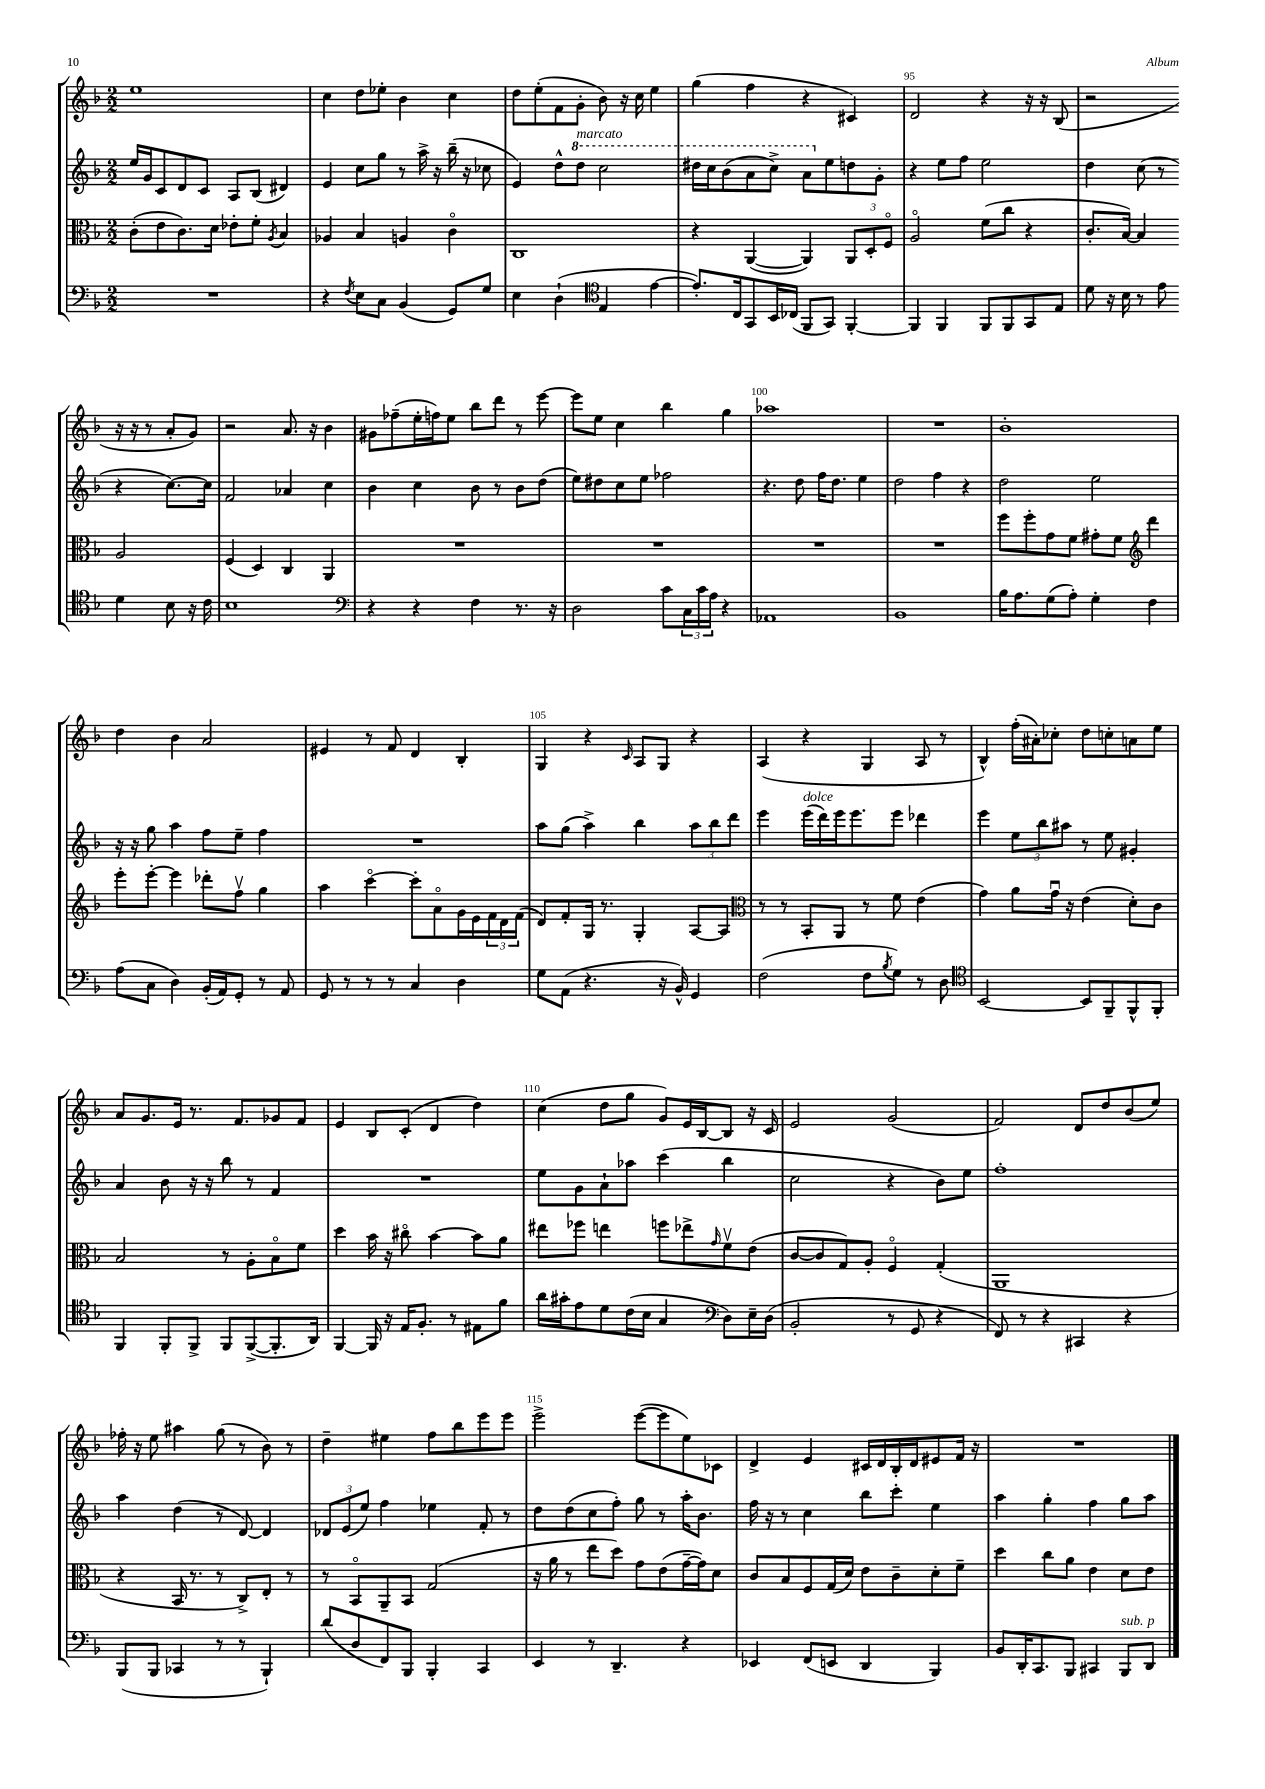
<<
\new StaffGroup <<
\new Staff = "s0" {
    \clef treble \key f \major \numericTimeSignature \time 2/2
    e''1 |
    c''4 d''8 ees''8-. bes'4 c''4 |
    d''8 e''8-.( f'8 g'8-. bes'8) r16 c''16 e''4 |
    g''4( f''4 r4 cis'4) |
    d'2 r4 r16 r16 bes8( |
    r2 r16 r16 r8 a'8-. g'8) |
    r2 a'8. r16 bes'4 |
    gis'8 fes''8--( e''16-. f''16) e''8 bes''8 d'''8 r8 e'''8~ |
    e'''8 e''8 c''4 bes''4 g''4 |
    aes''1 |
    R1 |
    bes'1-. |
    d''4 bes'4 a'2 |
    eis'4 r8 f'8 d'4 bes4-. |
    g4 r4 \grace { c'16 } a8 g8 r4 |
    a4( r4 g4 a8 r8 |
    bes4-^) f''16-.( ais'16-.) ces''8-. d''8 c''8-. a'8 e''8 |
    a'8 g'8. e'16 r8. f'8. ges'8 f'8 |
    e'4 bes8 c'8-.( d'4 d''4) |
    c''4( d''8 g''8 g'8) e'16 bes16~ bes8 r16 c'16 |
    e'2 g'2( |
    f'2) d'8 d''8 bes'8( e''8) |
    fes''16-. r16 e''8 ais''4 g''8( r8 bes'8) r8 |
    d''4-- eis''4 f''8 bes''8 e'''8 e'''8 |
    e'''2-> e'''8~( e'''8 e''8) ces'8 |
    d'4-> e'4 cis'16 d'16 bes16-. d'16 eis'8 f'16 r16 |
    R1 \bar "|." |
}
\new Staff = "s1" {
    \clef treble \key f \major \numericTimeSignature \time 2/2
    e''16 g'16 c'8 d'8 c'8 a8 bes8( dis'4) |
    e'4 c''8 g''8 r8 a''16-> r16 bes''16--( r16 ces''8 |
    e'4) d''8-^ \ottava #1 d'''8^\markup { \italic "marcato" } c'''2 |
    dis'''16 c'''16 bes''8( a''8 c'''8->) a''8 \ottava #0 e''8 d''!8 g'8-. |
    r4 e''8 f''8 e''2 |
    d''4 c''8( r8 r4 c''8.~) c''16 |
    f'2 aes'4 c''4 |
    bes'4 c''4 bes'8 r8 bes'8 d''8( |
    e''8) dis''8 c''8 e''8 fes''2 |
    r4. d''8 f''16 d''8. e''4 |
    d''2 f''4 r4 |
    d''2 e''2 |
    r16 r16 g''8 a''4 f''8 e''8-- f''4 |
    R1 |
    a''8 g''8( a''4->) bes''4 \tuplet 3/2 { a''8 bes''8 d'''8 } |
    e'''4 e'''16^\markup { \italic "dolce" }( d'''16) e'''16 e'''8. e'''8 des'''4 |
    e'''4 \tuplet 3/2 { e''8 bes''8 ais''8 } r8 e''8 gis'4-. |
    a'4 bes'8 r16 r16 bes''8 r8 f'4 |
    R1 |
    e''8 g'8 a'8-! aes''8 c'''4( bes''4 |
    c''2 r4 bes'8) e''8 |
    f''1-. |
    a''4 d''4( r8 d'8~) d'4 |
    \tuplet 3/2 { des'8 e'8( e''8) } f''4 ees''4 f'8-. r8 |
    d''8 d''8( c''8 f''8-.) g''8 r8 a''16-. bes'8. |
    f''16 r16 r8 c''4 bes''8 c'''8-. e''4 |
    a''4 g''4-. f''4 g''8 a''8 \bar "|." |
}
\new Staff = "s2" {
    \clef alto \key f \major \numericTimeSignature \time 2/2
    c'8-.( e'8 c'8.) d'16 ees'8-. f'8-. \acciaccatura { a8 } bes4 |
    aes4 bes4 a4 c'4\flageolet |
    c1 |
    r4 a,4~( a,4) \tuplet 3/2 { a,8 d8-. f8\flageolet } |
    a2\flageolet f'8( c''8 r4 |
    c'8.-. bes16~) bes4 a2 |
    f4( d4) c4 a,4 |
    R1 |
    R1 |
    R1 |
    R1 |
    f''8 f''8-. g'8 f'8 gis'8-. f'8 \clef treble d'''4 |
    e'''8-. e'''8~-. e'''4 des'''8-. f''8\upbow g''4 |
    a''4 c'''4~\flageolet c'''8-. a'8\flageolet g'16 e'16 \tuplet 3/2 { f'16 d'16 f'16( } |
    d'8) f'8-. g16 r8. g4-. a8~ a8 |
    \clef alto r8 r8 bes,8-. a,8 r8 f'8 e'4( |
    g'4) a'8 g'16\downbow r16 e'4( d'8-.) c'8 |
    bes2 r8 a8-. bes8\flageolet f'8 |
    d''4 bes'16 r16 cis''8\flageolet bes'4~ bes'8 a'8 |
    eis''8 fes''8 e''4 f''8 ees''8-> \grace { g'16 } f'8\upbow e'8( |
    c'8~ c'8 g8) a8-. f4\flageolet g4-.( |
    a,1 |
    r4 bes,16 r8. r8 c8->) e8-. r8 |
    r8 bes,8\flageolet a,8-- bes,8 g2( |
    r16 a'16 r8 e''8 d''8) g'8 e'8( g'16~-- g'16) d'8 |
    c'8 bes8 f8 g16( d'16) e'8 c'8-- d'8-. f'8-- |
    d''4 c''8 a'8 e'4 d'8 e'8 \bar "|." |
}
\new Staff = "s3" {
    \clef bass \key f \major \numericTimeSignature \time 2/2
    R1 |
    r4 \acciaccatura { f8 } e8 c8 bes,4( g,8) g8 |
    e4 d4-!( \clef tenor e4 e'4~ |
    e'8.-.) c16 g,8 bes,16 ces16( f,8 g,8) f,4~-. |
    f,4 f,4 f,8 f,8 g,8 e8 |
    d'8 r16 bes16 r8 e'8 d'4 bes8 r16 c'16 |
    bes1 |
    \clef bass r4 r4 f4 r8. r16 |
    d2 c'8 \tuplet 3/2 { c16 c'16 a16 } r4 |
    aes,1 |
    bes,1 |
    bes16 a8. g8( a8-.) g4-. f4 |
    a8( c8 d4) bes,16-.( a,16) g,8-. r8 a,8 |
    g,8 r8 r8 r8 c4 d4 |
    g8 a,8( r4. r16 bes,16-^) g,4 |
    f2( f8 \acciaccatura { bes8 } g8) r8 d8 |
    \clef tenor bes,2~ bes,8 f,8-- f,8-^ f,8-. |
    f,4 f,8-. f,8-> f,8 f,8~->( f,8.-. a,16) |
    f,4~ f,16 r16 e16 f8.-. r8 eis8 f'8 |
    a'16 gis'16-. e'8 d'8 c'16( bes16 g4 \clef bass d8) e16-- d16( |
    bes,2-. r8 g,8 r4 |
    f,8) r8 r4 cis,4 r4 |
    bes,,8( bes,,8 ces,4 r8 r8 bes,,4-!) |
    d'8( d8 f,8) bes,,8 bes,,4-. c,4 |
    e,4 r8 d,4.-- r4 |
    ees,4 f,8( e,8 d,4 bes,,4) |
    bes,8 d,16-. c,8. bes,,8 cis,4 bes,,8^\markup { \italic "sub. p" } d,8 \bar "|." |
}
>>
>>
\layout { \context { \Score currentBarNumber = #91 \override BarNumber.break-visibility = ##(#f #t #t) barNumberVisibility = #(every-nth-bar-number-visible 5) } }
